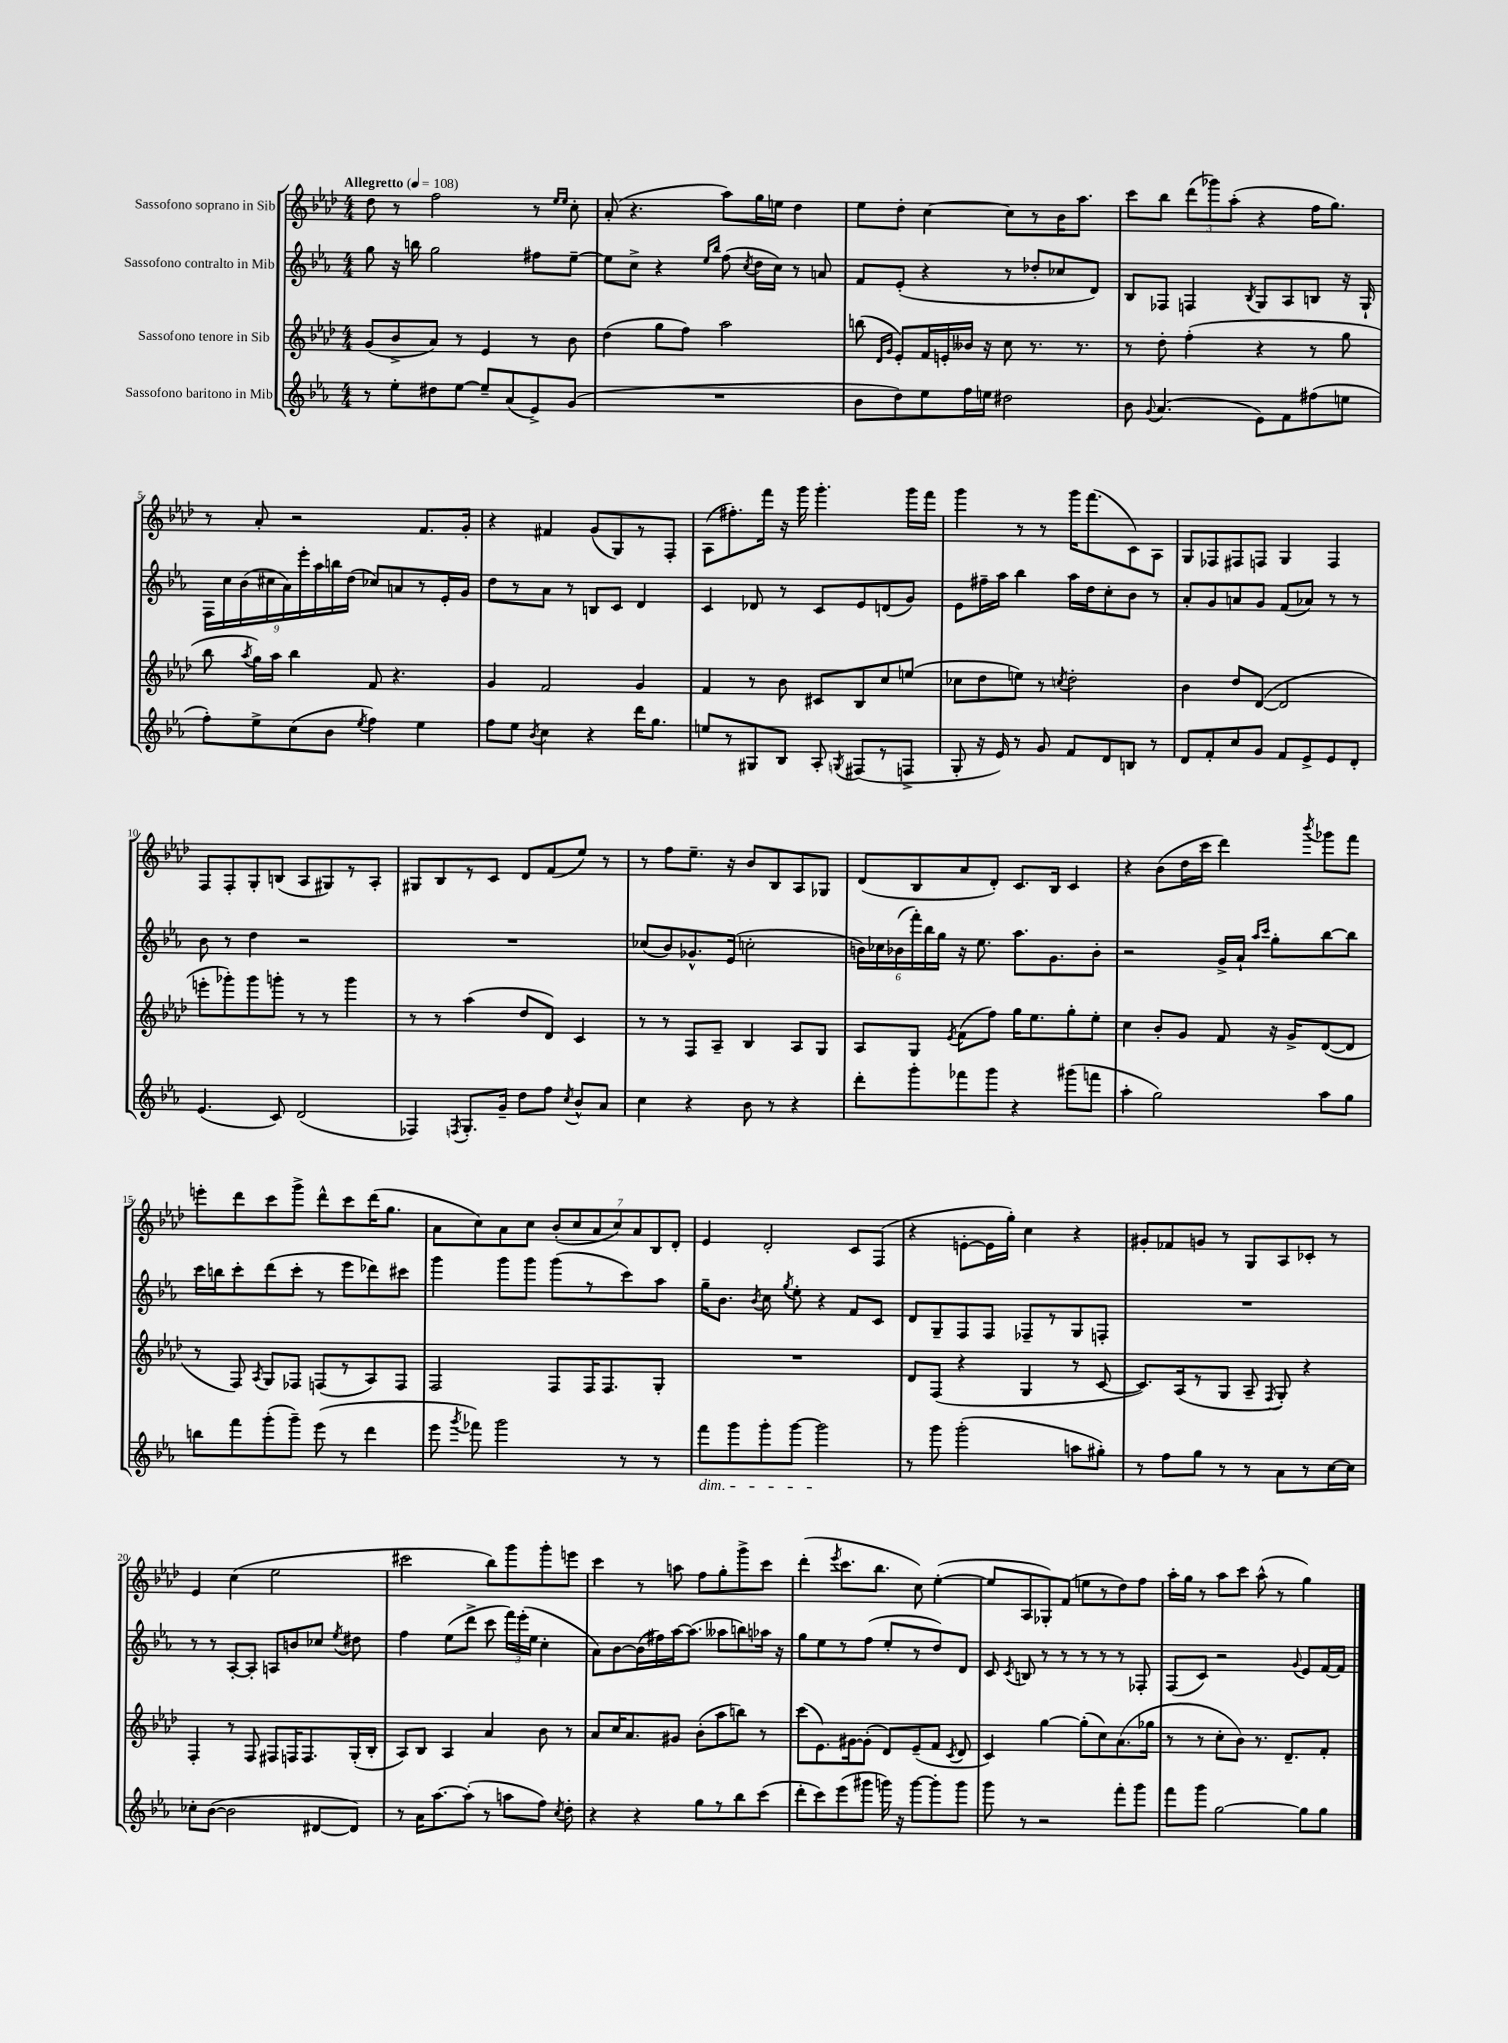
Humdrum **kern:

**kern	**kern	**kern	**kern
*staff4	*staff3	*staff2	*staff1
*clefG2	*clefG2	*clefG2	*clefG2
*k[b-e-a-]	*k[b-e-a-d-]	*k[b-e-a-]	*k[b-e-a-d-]
*M4/4	*M4/4	*M4/4	*M4/4
*MM108	*MM108	*MM108	*MM108
8r	(8g/L	8gg\	8dd-\
8ee-'\L	8b-^/	16r	8r
.	.	16bb\	.
8dd#\	8a-/J)	2gg\	2ff\
[8ee-\J	8r	.	.
8ee-~/]L	4e-/	.	.
(8a-/	.	.	.
8e-^/)	8r	8ff#\L	8r
.	.	.	16qqee-/LL
.	.	.	16qqee-/JJ
(8g/J	8b-\	[8ee-~\J	8cc'\
=	=	=	=
1r	(4dd-\	8ee-\]L	(8a-'/
.	.	8cc^\J	4.r
.	8gg\L	4r	.
.	8ff\J)	.	.
.	.	16qqee-/LL	.
.	.	16qqbb-/JJ	.
.	2aa-\	(8ff\	8aa-\L)
.	.	8qcc/	.
.	.	16dd\LL	16gg\L
.	.	16cc\JJ)	16ee\JJ
.	.	8r	4dd-\
.	.	8a/	.
=	=	=	=
8b-\L	(8bb\	8f/L	8ee-\L
.	16qqd-/LL	.	.
.	16qqg/JJ	.	.
8dd\)	8e-'/L)	(8e-'/J	8dd-'\J
8ee-\	16f/L	4r	[4cc\
.	16e'/	.	.
16ff\L	16b--/JJ	.	.
16ee\JJ	16r	.	.
2dd#\	8cc\	8r	8cc\]L
.	8.r	8dd-'/L	8r
.	.	8cc-/	16b-\K
.	8.r	.	8.aa-\J
.	.	8d/J)	.
=	=	=	=
8b-\	8r	8B-/L	8ccc\L
8qqg/	.	.	.
(4.a-/	8dd-'\	8F-/J	8bb-\J
.	(4ff'\	4F/	(12ddd-\L
.	.	.	12ggg-\)
.	.	.	(12aa-'\J
.	.	8qB-/	.
8e-\L)	4r	8G/L	4r
8f\	.	8A-/	.
(8ff#\	8r	8B/J	16ff\LK
.	.	.	8.gg\J)
8ee\J	8gg\	16r	.
.	.	16G`/	.
=	=	=	=
8ff'\L)	8bb-\	18F\LL	8r
.	.	18cc\	.
.	.	(18b-\	.
.	8qaa-/	.	.
8ee-^\	16gg\LL)	.	8a-'/
.	.	18cc#\	.
.	16aa-\JJ	.	.
.	.	18a-\)	.
(8cc\	4bb-\	.	2r
.	.	18eee-'\	.
.	.	18aa-\	.
8b-\J	.	.	.
.	.	18bb\	.
.	.	(18dd\JJ	.
8qee-/	.	.	.
4ff\)	8f/	8cc-/L)	.
.	4.r	8a/	.
4ee-\	.	8r	8.f/L
.	.	16e-'/L	.
.	.	16g/JJ	16g'/Jk
=	=	=	=
8ff\L	4g/	8dd\L	4r
8ee-\J	.	8r	.
8qb-/	.	.	.
4cc\	2f/	8a-\J	4f#/
.	.	8r	.
4r	.	8B/L	(8g/L
.	.	8c/J	8G/)
16ddd\LK	4g/	4d/	8r
8.gg\J	.	.	.
.	.	.	8F'/J
=	=	=	=
8ee/L	4f/	4c/	(8A-\L
8r	.	.	8.ff#'\)
8G#/	8r	8d-/	.
.	.	.	16fff\Jk
8B-/J	8b-\	8r	16r
.	.	.	16ggg\
8A-'/	8c#/L	8c/L	4.ggg'\
8qG/	.	.	.
(8F#/L	8B-/	8e-/	.
8r	8cc/	(8d/	.
8F^/J	(8ee/J	8g/J)	16ggg\LL
.	.	.	16fff\JJ
=	=	=	=
8G'/	8cc-\L	8e-\L	4ggg\
16r	8dd-\	16ff#~\L	.
16e-/)	.	16aa-\JJ	.
8r	8ee\J)	4bb-\	8r
8g/	8r	.	8r
.	8qcc/	.	.
8f/L	2dd-'\	16aa-\LL	16ggg\LK
.	.	16dd\J	(8.fff\
8d/	.	8cc'\	.
8B/J	.	8b-\J	8c\)
8r	.	8r	8A-\J
=	=	=	=
8d/L	4b-\	8a-'/L	8G/L
8f'/	.	8g/	8F-/
8cc/	8dd-/L	8a/	8F#/
8g/J	([8d-/J	8g/J	8F/J
8f/L	2d-/]	(8f/L	4G/
8e-^/	.	8a-/J)	.
8e-/	.	8r	4F/
8d'/J	.	8r	.
=	=	=	=
(4.e-/	8eee'\L	8b-\	8F/L
.	8ggg-'\)	8r	8F'/
.	8ggg-\	4dd\	8G'/
8c/)	8ggg'\J	.	(8B/J
(2d/	8r	2r	8A-/L
.	8r	.	8G#/)
.	4ggg\	.	8r
.	.	.	8A-'/J
=	=	=	=
4F-/)	8r	1r	8G#/L
.	8r	.	8B-/
8qF/	.	.	.
8.G'/L	(4aa-\	.	8r
.	.	.	8c/J
16g~/Jk	.	.	.
8dd\L	8dd-/L	.	8d-/L
8ff\J	8d-/J)	.	(8f/
8qcc/	.	.	.
8b-^^/L	4c/	.	8ee-/J)
8a-/J	.	.	8r
=	=	=	=
4cc\	8r	(8cc-/L	8r
.	8r	8b-/)	8ff\L
4r	8F/L	8.g-^^/	8.ee-~\J
.	8A-~/J	.	.
.	.	(16e-/Jk	16r
8b-\	4B-/	2cc'\	8b-/L
8r	.	.	8B-/
4r	8A-/L	.	8A-/
.	8G/J	.	8G-/J
=	=	=	=
8ddd'\L	8A-/L	24b\LL)	(8d-/L
.	.	24cc-\	.
.	.	(24b-\	.
8ggg'\	8G/J	24fff'\)	8B-/
.	.	24bb-\	.
.	.	24gg\JJ	.
.	8qe-/	.	.
8fff-\	(8f\L	16r	8a-/
.	.	8.ee-\	.
8ggg\J	8ff\J)	.	8d-'/J)
4r	16gg\LK	8.aa-\L	8.c/L
.	8.ee-\	.	.
.	.	8.g\	16B-/Jk
(8ggg#\L	8gg'\	.	4c/
8fff\J	8ee-'\J	8b-'\J	.
=	=	=	=
4aa-'\	4cc\	2r	4r
2gg\)	8b-'/L	.	(8b-\L
.	8g/J	.	16dd-\L
.	.	.	16ccc\JJ
.	8f/	16g^/LL	4ddd-\)
.	.	16a-`/JJ	.
.	.	16qqaa-/LL	.
.	.	16qqccc/JJ	.
.	16r	8gg'\L	.
.	16g^/LK	.	.
.	.	.	8qbbb-/
8aa-\L	([8d-/	[8bb-\	8ggg-\L
8gg\J	8d-/]J	8bb-\]J	8fff\J
=	=	=	=
8bb\L	8r	16ccc\LL	8eee'\L
.	.	16bb\J	.
8fff\	8F/)	8ccc'\	8ddd-\
.	8qA-/	.	.
(8ggg'\	8G/L	(8ddd\	8ccc\
8ggg~\J)	8F-/J	8ccc'\J	8ggg^\J
(8eee-\	(8F/L	8r	8ddd-^^\L
8r	8r	8eee-\L	8ccc\
4ddd\	8A-/)	8ddd-\)	(16ddd-\K
.	.	.	8.gg\J
.	8F/J	8ccc#\J	.
=	=	=	=
8eee-\	2F/	4ggg\	8a-\L
8qggg/	.	.	.
8fff-\)	.	.	8cc\)
2ggg\	.	8ggg\L	8a-\
.	.	8ggg\J	8cc\J
.	8F/L	(8ggg\L	(14b-'/L
.	.	.	14cc/
.	16F/K	8r	.
.	.	.	14a-/
.	8.F/	.	.
.	.	.	14cc/)
8r	.	8ccc\)	.
.	.	.	14a-/
.	.	.	14B-/
8r	8G'/J	8aa-\J	.
.	.	.	14d-'/J
=	=	=	=
8fff\L	1r	16gg~\LK	4e-/
.	.	8.b-\J	.
8ggg\	.	.	.
.	.	8qb-/	.
8ggg'\	.	8cc\	2d-'/
.	.	8qgg/	.
[8ggg\J	.	8ee-'\	.
2ggg\]	.	4r	.
.	.	8f/L	8c/L
.	.	8c/J	(8F/J
=	=	=	=
8r	8d-/L	8d/L	4r
8ggg\	(8F/J	8G~/	.
(2ggg'\	4r	8F/	[8e'\L
.	.	8F/J	16e\]L
.	.	.	16gg'\JJ)
.	4G/	8F-~/L	4cc\
.	.	8r	.
8aa\L	8r	8G/	4r
8gg#'\J)	[8c/	8F'/J	.
=	=	=	=
8r	8.c/]L)	1r	8g#'/L
8ff\L	.	.	8f-/
.	(16A-/k	.	.
8gg\J	8r	.	8g/J
8r	8G/J	.	8r
8r	8A-~/	.	8G/L
.	8qF/	.	.
8a-\L	8G'/)	.	8A-/
8r	4r	.	8c-'/J
[16cc\L	.	.	8r
16cc\]JJ	.	.	.
=	=	=	=
8cc-'\L	4F'/	8r	4e-/
([8b-\J	.	8r	.
2b-\]	8r	[8A-'/L	(4cc\
.	8F/	8A-'/]J	.
.	8F#/L	8A/L	2ee-\
.	16F/K	8b/	.
.	8.F/	.	.
[8d#/L	.	8cc-/J	.
.	.	8qee-/	.
8d#/]J)	(16G'/L	8dd#\	.
.	16B-'/JJ	.	.
=	=	=	=
8r	8A-/L)	4ff\	2ccc#\
16a-\LK	8B-/J	.	.
[8.aa-\	.	.	.
.	4A-/	(8ee-\L	.
(8aa-'\]J	.	8ddd^\J	.
8r	4a-/	8ccc\	8bb-\L)
8aa\L	.	24fff\LL)	8ggg\
.	.	(24eee-'\	.
.	.	24ee-\JJ	.
8ff\J)	8b-\	4cc'\	8ggg'\
8qcc/	.	.	.
8dd'\	8r	.	8eee\J
=	=	=	=
4r	8a-/L	8a-\L)	4ccc\
.	16cc/K	[8b-\	.
.	8.a-/	.	.
4r	.	(16b-\]L	8r
.	.	16ff#\)	.
.	8g#/J	[16aa-\J	8aa\
.	.	(8.aa-\]J	.
8gg\L	(8b-'\L	.	8ff\L
8r	8aa-\	8aa--\L	8gg'\
8bb-\	8bb\J)	8bb\)	8ggg^\
(8ccc\J	8r	16aa-\Jk	8ccc\J
.	.	16r	.
=	=	=	=
8ddd'\L	(8ccc\L	8gg\L	(4ddd-'\
8ccc\)	8.e-\)	8ee-\	.
.	.	.	8qeee-/
(8eee-\	.	8r	8.ccc\L
.	[16g#\k	.	.
8ggg#\J	(8g#'\]J	(8ff\J	.
.	.	.	8.bb-\J
16ggg\)	8d-/L)	8ee-'/L	.
16r	.	.	.
[8ggg\L	(8e-~/	8r	8cc\)
8ggg'\]	8f/J	8dd/)	([4ee-'\
.	8qc/	.	.
8ggg\J	8d-/	8d/J	.
=	=	=	=
8ggg\	4c/)	8c/	8ee-/]L
.	.	8qc/	.
8r	.	8B/	8A-/
2r	[4gg\	8r	8G-'/)
.	.	8r	(8f/J
.	(8gg'\]L	8r	8ee\L
.	8cc\)	8r	8r
8fff'\L	(8.a-\	8r	8dd-\)
8ggg\J	.	8F-'/	8ff\J
.	16gg-\Jk	.	.
=	=	=	=
8fff\L	8r	(8F/L	16aa-'\LL
.	.	.	16gg\JJ
8ggg\J	8r	8c/J)	8r
[2gg\	8cc'\L	2r	8aa-\L
.	8b-\J)	.	8ccc\J
.	8.r	.	(8aa-^^\
.	.	.	8r
.	8.d-~/L	.	.
.	.	8qqg/	.
8gg\]L	.	8e-/L	4gg\)
8gg\J	8f'/J	[16f/L	.
.	.	16f/]JJ	.
==	==	==	==
*-	*-	*-	*-
